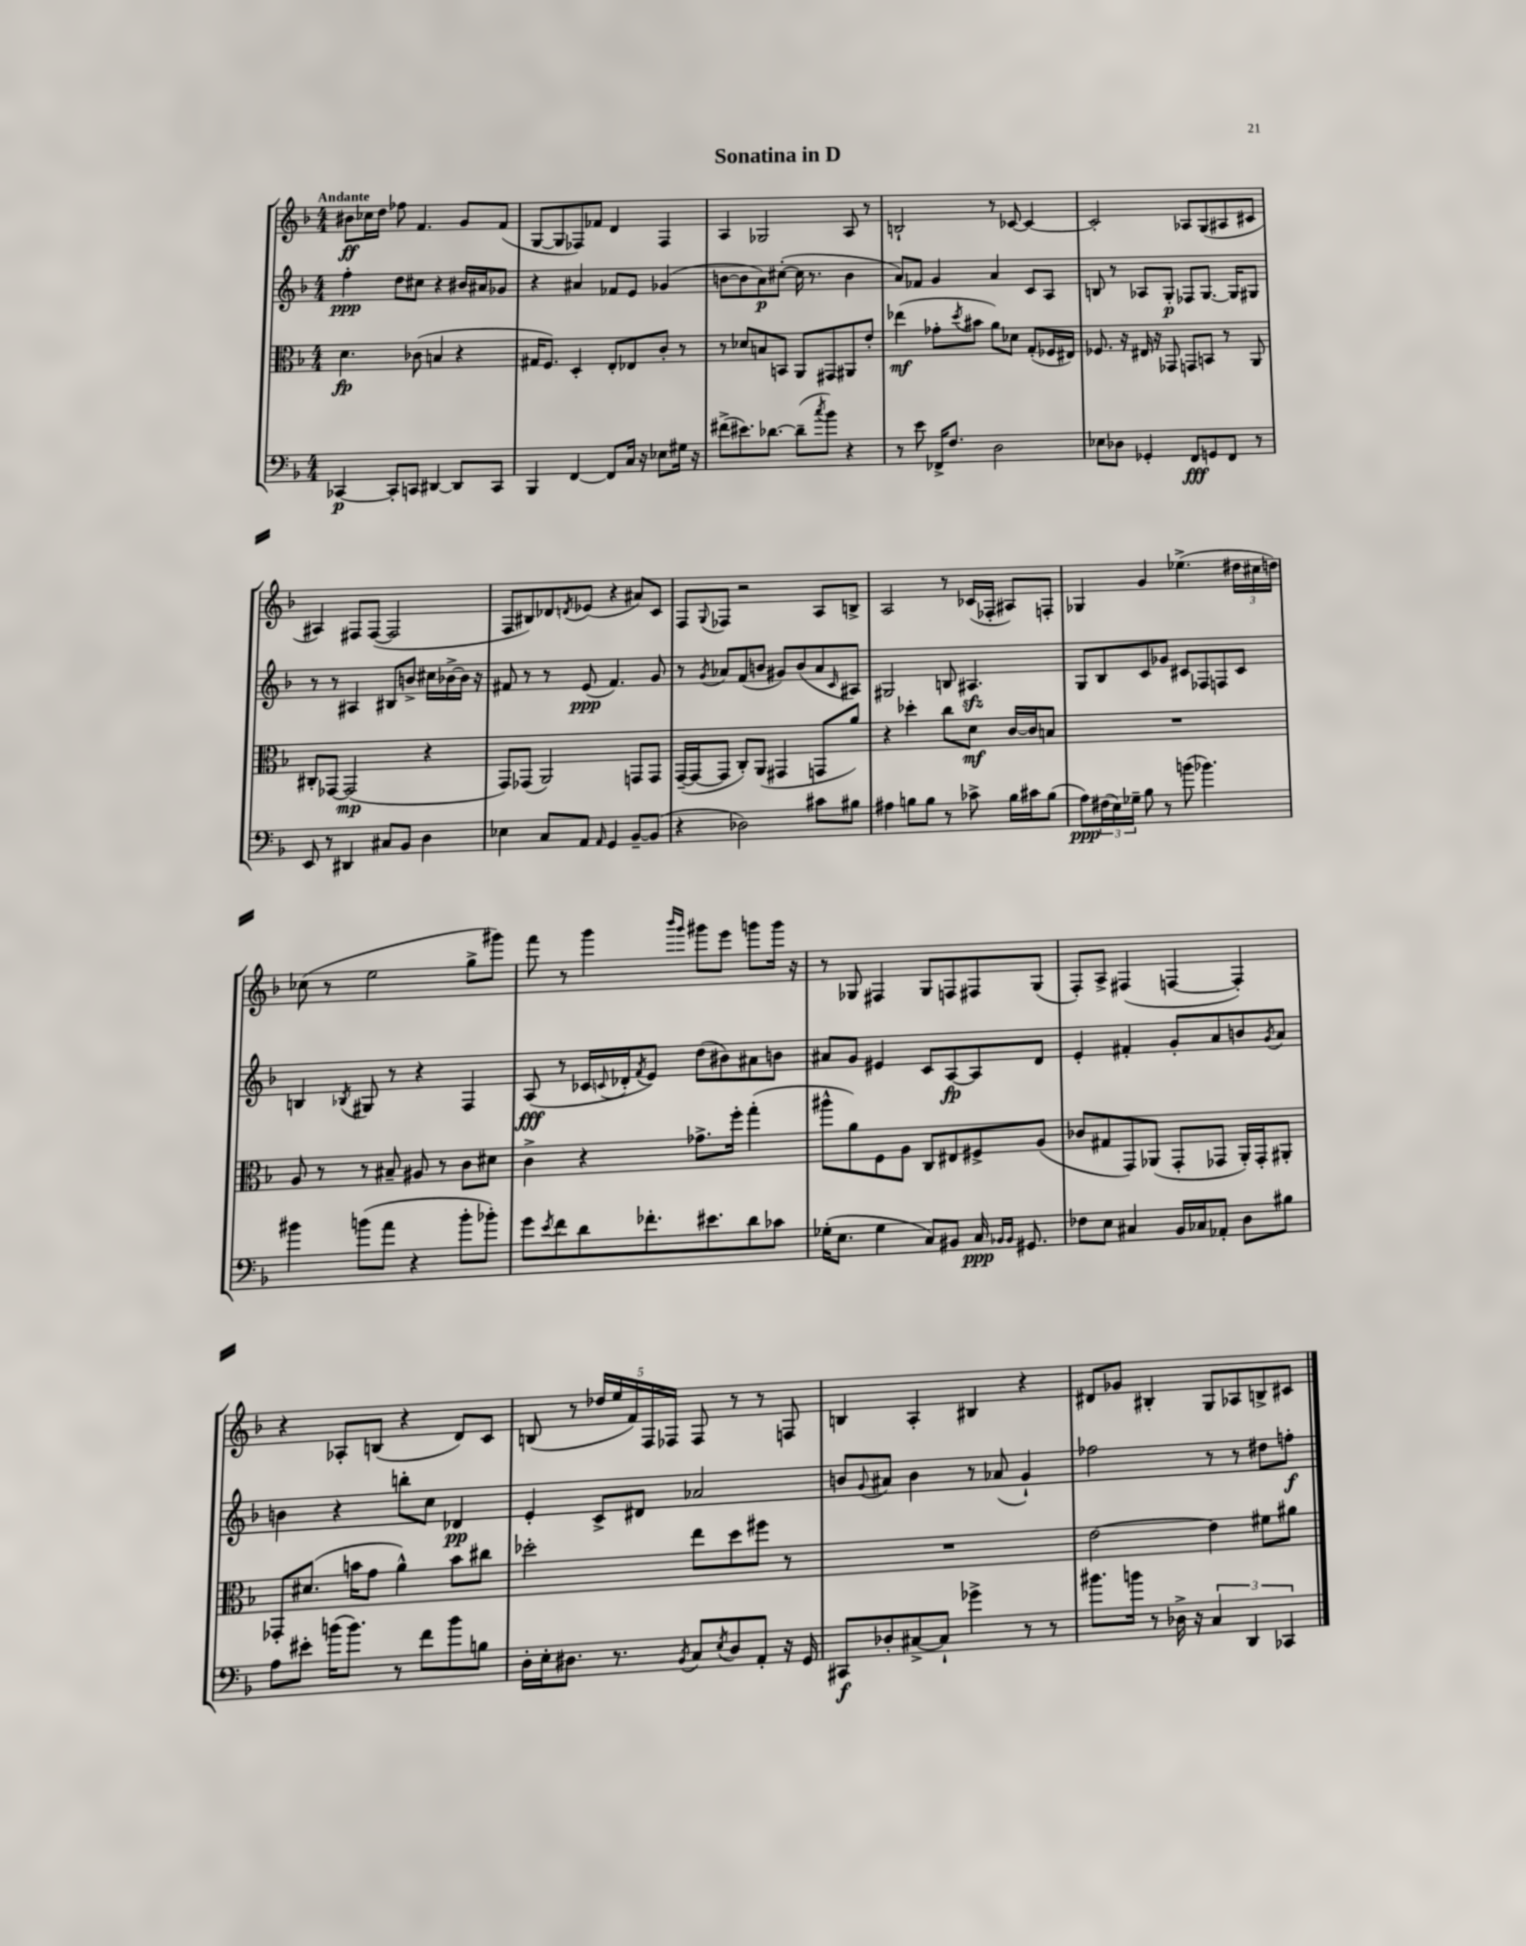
\header { title = "Sonatina in D" }
<<
\new StaffGroup <<
\new Staff = "s0" {
    \clef treble \key f \major \numericTimeSignature \time 4/4 \tempo "Andante"
    bis'8\ff ces''16 d''16 fes''8 f'4. g'8 f'8( |
    g8~ g8 fes8) fes'8 d'4 fes4 |
    a4 ges2 a8 r8 |
    b2-! r8 ces'8~ ces'4~ |
    ces'2-. aes8 g8( ais8 cis'8 |
    ais4) fis8 fis8~( fis2 |
    f8 bis8) des'8 \acciaccatura { d'8 } ees'8( r4 ais'8) c'8 |
    f8 \appoggiatura { g8 } fes8 r2 a8 b8-> |
    a2 r8 ces'16( fes16-. ais8) f8-. |
    ges4 g'4 ees''4.->( \tuplet 3/2 { dis''16 cis''16 d''16) } |
    ces''8( r8 e''2 g''8-> gis'''8) |
    f'''8 r8 g'''4 \grace { bes'''16 g'''16 } gis'''8 e'''8 g'''8 g'''16 r16 |
    r8 ges8 fis4 ges8 f8 fis8 ges8( |
    f8-.) a8-> fis4( f4~ f4-.) |
    r4 aes8-. b8( r4 d'8) c'8 |
    b8( r8 \tuplet 5/4 { des''16 e''16 f'16) f16 fes16 } fes8 r8 r8 f8 |
    b4 a4-. bis4 r4 |
    dis'8 ges'8 bis4-. g8 aes8 b8-> cis'8 \bar "|." |
}
\new Staff = "s1" {
    \clef treble \key f \major \numericTimeSignature \time 4/4
    f''4-.\ppp d''8 cis''8 r4 bis'16 ais'16 ges'8 |
    r4 ais'4 fes'8 e'8 ges'4( |
    b'8~ b'8 a'8\p) cis''8~-.( cis''16 r8. b'4 |
    a'8) fes'8 g'4 a'4 c'8 a8 |
    b8 r8 aes8 g8-.\p fes8 g8.~ g16 gis8 |
    r8 r8 ais4 bis8 b'8-> cis''16 bes'16~-> bes'16 r16 |
    fis'8 r8 r8 e'8\ppp( fis'4.) g'8 |
    r8 \acciaccatura { g'8 } aes'8 f'8( b'8 gis'8) b'8( aes'8 \grace { c'16 } ais8) |
    gis2 b8 ais4.\sfz |
    g8 bes8 c'8 ges'8 cis'8 fes8 f8 cis'8 |
    b4 \acciaccatura { bes8 } gis8 r8 r4 f4 |
    a8\fff( r8 ces'16 \appoggiatura { c'8 } des'16-. \acciaccatura { f'8 } e'8) d''8( bis'8) ais'8 b'8 |
    ais'8 g'8 eis'4 c'8 a8~\fp a8 d'8 |
    e'4-. fis'4-. g'8-. a'8 b'8 \acciaccatura { g'8 } a'8 |
    b'4 r4 b''8-. c''8 des'4\pp |
    e'4-. c'8-> dis'8 aes'2 |
    b'8 \appoggiatura { g'8 } ais'8 b'4 r8 aes'8( g'4-!) |
    fes''2 r8 r8 dis''8 f''8-.\f \bar "|." |
}
\new Staff = "s2" {
    \clef alto \key f \major \numericTimeSignature \time 4/4
    d'4.\fp ces'8( b4 r4 |
    gis16 f8.) d4-. e8-. ees8 c'8-. r8 |
    r8 des'8 b8 b,8 a,8 gis,8 ais,8 e'8-. |
    ees''4\mf( ges'8-. \acciaccatura { d''8 } bis'8 a'8) des'8 g8-.( fes16 eis16) |
    fes8. r16 eis16 r16 ges,8 g,8 b,8 r8 a,8 |
    cis8-. ges,8~ ges,2\mp( r4 |
    g,8) ges,8( a,2) g,8 g,8 |
    g,16~--( g,16~ g,8 c8-.) a,8( gis,4 g,8 a'8) |
    r4 des''4-. c''8 d'8\mf c'16~ c'16 b8 |
    R1 |
    a8 r8 r8 bis8-- ais8 r8 c'8 dis'8 |
    c'4-> r4 ges'8.-> f''16-. g''4-.( |
    ais''8-^ a'8) f8 a8 c8 eis8 fis8-> a8( |
    ces'8 gis8 g,8) aes,8( g,8-. ges,8 aes,16-.) ges,16-. ais,8-. |
    ges,8-. dis'8.( b'16 g'8 a'4-^) b'8 cis''8 |
    des''2-. e''8 des''8 fis''8 r8 |
    R1 |
    e'2~ e'4 fis'8 ais'8 \bar "|." |
}
\new Staff = "s3" {
    \clef bass \key f \major \numericTimeSignature \time 4/4
    ces,4~\p ces,8-. c,8 dis,4~ dis,8 c,8 |
    bes,,4 f,4~ f,8 c16 r16 ees8 gis16 r16 |
    fis'8->( eis'8.) des'8.~ des'8--( \acciaccatura { c''8 } bes'8) r4 |
    r8 e'8 fes,16-> f8. d2 |
    ees8 des8 ges,4-. f,8\fff g,8 f,8 r8 |
    e,8 r8 dis,4 cis8 bes,8 d4 |
    ees4 c8 a,8 \grace { a,16 } g,4 bes,8~-- bes,8( |
    r4 des2) cis'8 bis8 |
    ais4 b8 b8 r8 ces'8-> b16 cis'16 b8( |
    a8\ppp) \tuplet 3/2 { fis16( e16) ges16-- } bes8 r8 b'8( bes'4.) |
    bis'4 b'8( a'8 r4 b'8-. bes'8-.) |
    g'8 \acciaccatura { e'8 } f'8 d'8 fes'8.-. eis'8. d'8 ces'8 |
    ges16-.( e8. ges4 c8) bis,8 c16\ppp \grace { bes,16 bes,16 } gis,8. |
    fes8 e8 cis4 bes,16 ces16 aes,8-. d8 bis8 |
    a8 eis'8-. b'16( b'8.) r8 f'8 b'8 b8 |
    d16-. e16-. dis8. r8. \acciaccatura { bes,8 } c8 \acciaccatura { e8 } dis8 a,8-. r16 g,16 |
    cis,8\f des8-. cis8~-> cis8-! ges'4-> r8 r8 |
    bis'8. b'16 r8 des16-> r16 \tuplet 3/2 { c4 d,4 ces,4 } \bar "|." |
}
>>
>>
\layout { \context { \Score \remove "Bar_number_engraver" } }
